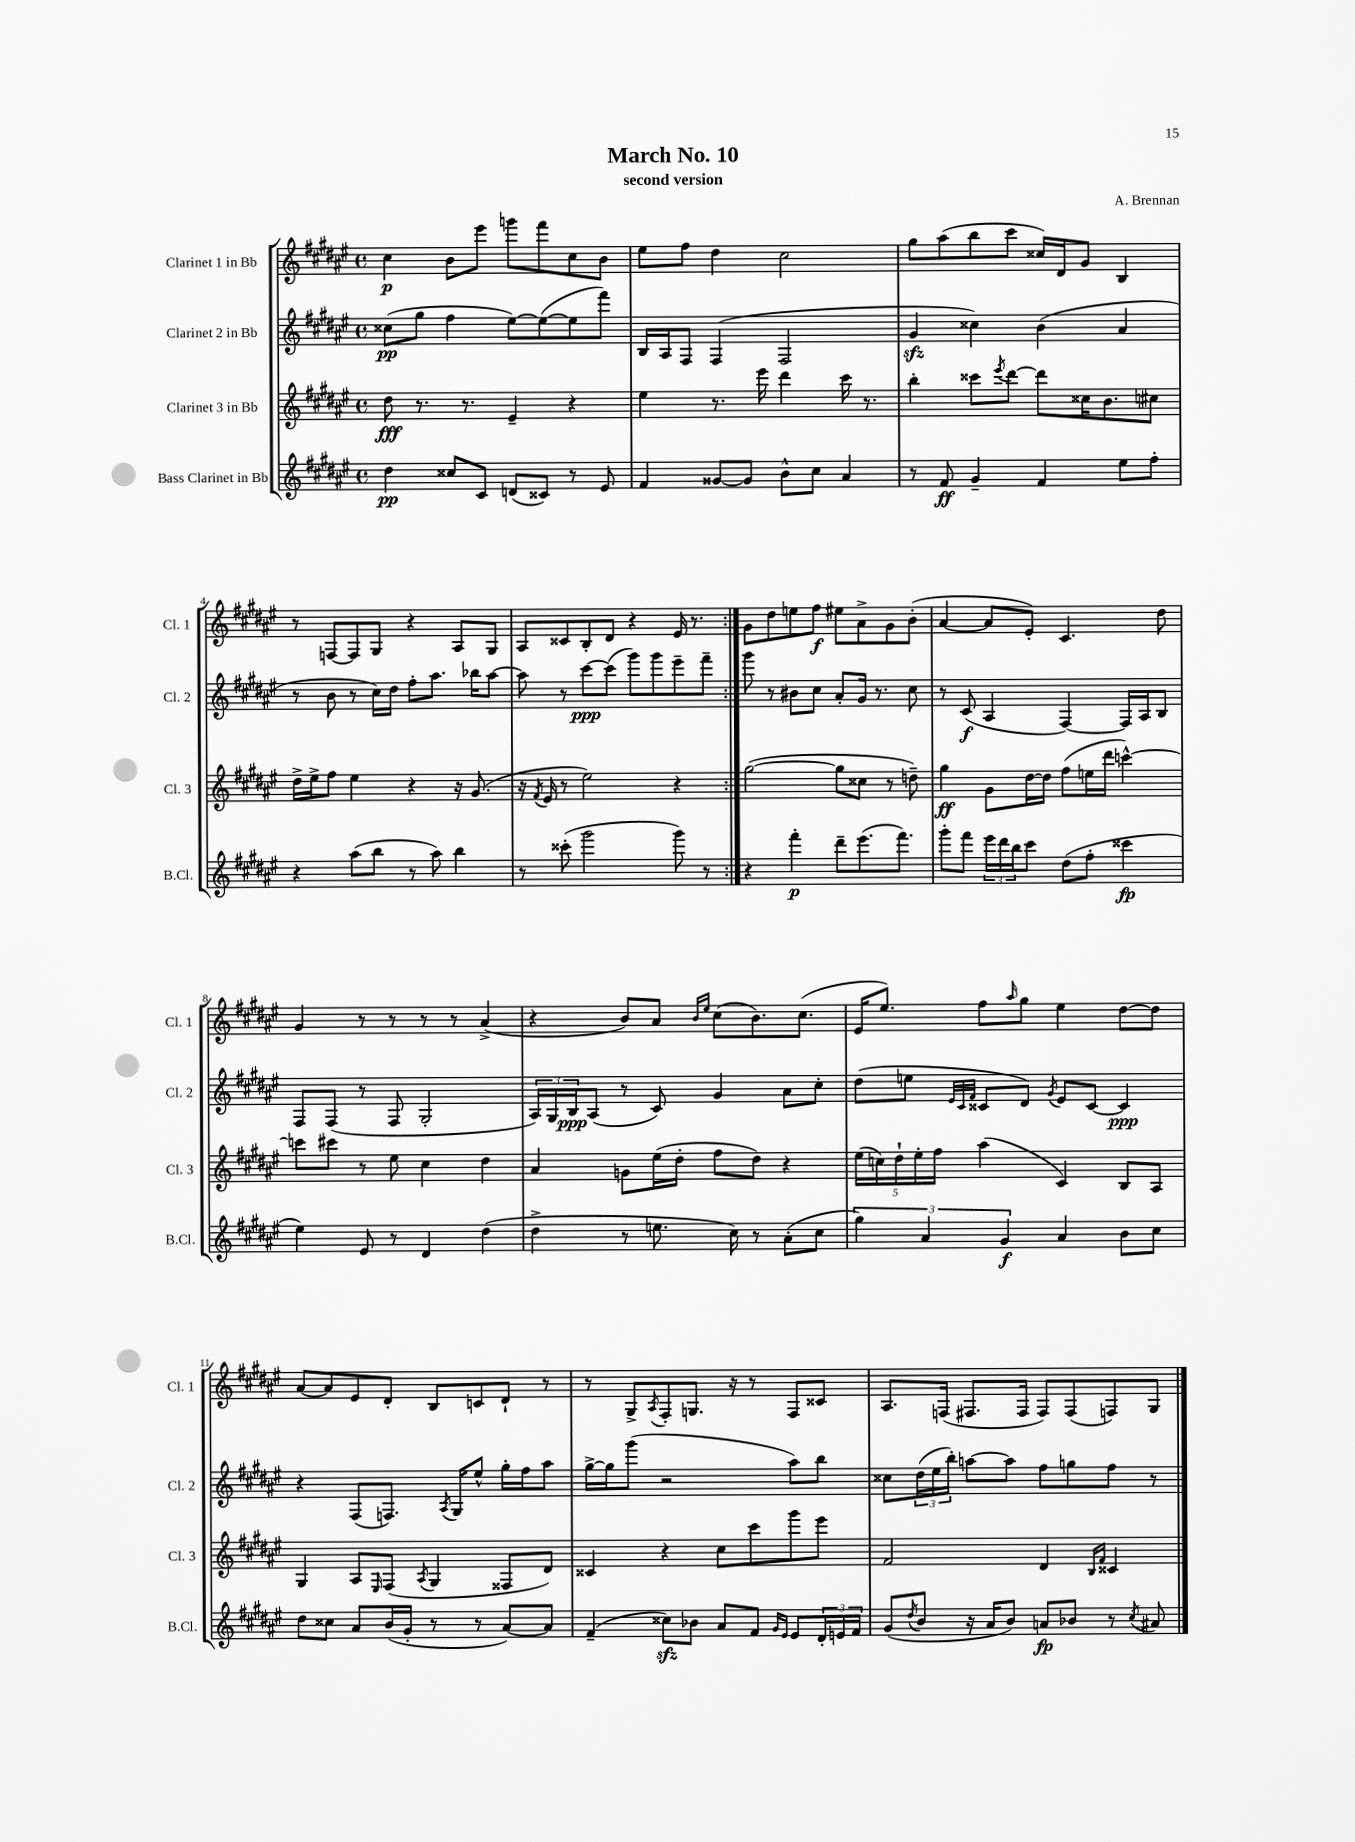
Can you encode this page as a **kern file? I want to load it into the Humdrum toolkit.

**kern	**dynam	**kern	**dynam	**kern	**dynam	**kern	**dynam
*part4	*part4	*part3	*part3	*part2	*part2	*part1	*part1
*staff4	*staff4	*staff3	*staff3	*staff2	*staff2	*staff1	*staff1
*I"Bass Clarinet in Bb	*	*I"Clarinet 3 in Bb	*	*I"Clarinet 2 in Bb	*	*I"Clarinet 1 in Bb	*
*I'B.Cl.	*	*I'Cl. 3	*	*I'Cl. 2	*	*I'Cl. 1	*
*clefG2	*	*clefG2	*	*clefG2	*	*clefG2	*
*k[f#c#g#d#a#e#]	*	*k[f#c#g#d#a#e#]	*	*k[f#c#g#d#a#e#]	*	*k[f#c#g#d#a#e#]	*
*M4/4	*	*M4/4	*	*M4/4	*	*M4/4	*
*met(c)	*	*met(c)	*	*met(c)	*	*met(c)	*
=1	=1	=1	=1	=1	=1	=1	=1
4dd#\	pp	8dd#\	fff	(8cc##X\L	pp	4cc#\	p
.	.	8.r	.	8gg#\J	.	.	.
8cc##X/L	.	.	.	4ff#\	.	8b\L	.
.	.	8.r	.	.	.	.	.
8c#/J	.	.	.	.	.	8eee#\J	.
(8dn/L	.	4e#~/	.	[8ee#\L)	.	8gggn\L	.
8c##X/J)	.	.	.	(8ee#\_	.	8fff#\	.
8r	.	4r	.	8ee#\]	.	8cc#\	.
8e#/	.	.	.	8fff#\J)	.	8b\J	.
=2	=2	=2	=2	=2	=2	=2	=2
4f#/	.	4ee#\	.	16B/LL	.	8ee#\L	.
.	.	.	.	16A#/J	.	.	.
.	.	.	.	8F#/J	.	8ff#\J	.
[8g##X/L	.	8.r	.	(4F#/	.	4dd#\	.
8g##/J]	.	.	.	.	.	.	.
.	.	16eee#\	.	.	.	.	.
8b^^\L	.	4ddd#\	.	2F#/	.	2cc#\	.
8cc#\J	.	.	.	.	.	.	.
4a#/	.	16ccc#\	.	.	.	.	.
.	.	8.r	.	.	.	.	.
=3	=3	=3	=3	=3	=3	=3	=3
8r	.	4bb'\	.	4g#zz/	.	8gg#\L	.
8f#/	ff	.	.	.	.	(8aa#\	.
4g#~/	.	8ccc##X\L	.	4cc##X\)	.	8bb\	.
.	.	8qeee#/	.	.	.	.	.
.	.	[8ddd#\J	.	.	.	8ccc#\J	.
4f#/	.	8ddd#\L]	.	(4b\	.	16cc##X/LL)	.
.	.	.	.	.	.	16d#/J	.
.	.	16cc##X\K	.	.	.	8g#/J	.
.	.	8.b\	.	.	.	.	.
8ee#\L	.	.	.	4a#/	.	4B/	.
8ff#'\J	.	8cc#X\J	.	.	.	.	.
!!LO:LB:g=z
=4	=4	=4	=4	=4	=4	=4	=4
4r	.	16dd#^\LL	.	8r	.	8r	.
.	.	16ee#^\J	.	.	.	.	.
.	.	8ff#\J	.	8b\	.	[8Fn/L	.
(8aa#\L	.	4ee#\	.	8r	.	8F/]	.
8bb\J	.	.	.	16cc#\LL)	.	8G#/J	.
.	.	.	.	16dd#\JJ	.	.	.
8r	.	4r	.	8ff#'\L	.	4r	.
8aa#\)	.	.	.	8.aa#\J	.	.	.
4bb\	.	16r	.	.	.	8A#/L	.
.	.	(8.g#/	.	16bb-X\KL	.	.	.
.	.	.	.	[8aa#\J	.	8G#/J	.
=5	=5	=5	=5	=5	=5	=5	=5
8r	.	16r	.	8aa#\]	.	8A#/L	.
.	.	8qf#/	.	.	.	.	.
.	.	16e#/	.	.	.	.	.
(8ccc##X'\	.	8r	.	8r	.	8c##X/	.
2ggg#\	.	2ee#\)	.	[8ccc#\L	ppp	8B'/	.
.	.	.	.	(8ccc#\J]	.	8d#/J	.
.	.	.	.	8ggg#\L)	.	4r	.
.	.	.	.	8ggg#\	.	.	.
8ggg#\)	.	4r	.	8eee#~\	.	16e#/	.
.	.	.	.	.	.	8.r	.
8r	.	.	.	8fff#~\J	.	.	.
=6:|!	=6:|!	=6:|!	=6:|!	=6:|!	=6:|!	=6:|!	=6:|!
4r	.	([2gg#\	.	8ggg#\	.	8g#\L	.
.	.	.	.	8r	.	8dd#\	.
4fff#'\	p	.	.	8b#X\L	.	8een\	.
.	.	.	.	8cc#\J	.	8ff#\J	f
8ddd#~\L	.	8gg#\L]	.	8a#'/L	.	8ee#X\L	.
(8.eee#\	.	8cc##X\J	.	16g#/Jk	.	8a#^\	.
.	.	.	.	8.r	.	.	.
.	.	8r	.	.	.	8g#\	.
8.fff#\J)	.	.	.	.	.	.	.
.	.	8ddn~\)	.	8cc#\	.	(8b'\J	.
=7	=7	=7	=7	=7	=7	=7	=7
8ggg#'\L	.	4gg#\	ff	8r	.	[4a#/	.
8fff#\J	.	.	.	(8c#/	f	.	.
24eee#\LL	.	8g#\L	.	4A#/	.	8a#/L]	.
24ddd#\	.	.	.	.	.	.	.
24bb\J	.	.	.	.	.	.	.
8ccc#\J	.	[16dd#\L	.	.	.	8e#'/J)	.
.	.	16dd#\JJ]	.	.	.	.	.
(8dd#\L	.	(8ff#\L	.	[4F#/)	.	4.c#/	.
8ff#'\J	.	16een\L	.	.	.	.	.
.	.	16ddd#\JJ	.	.	.	.	.
4ccc##X\	fp	[4cccn^^\)	.	16F#/LL]	.	.	.
.	.	.	.	16A#/J	.	.	.
.	.	.	.	8B/J	.	8dd#\	.
!!LO:LB:g=z
=8	=8	=8	=8	=8	=8	=8	=8
4ee#\)	.	8cccn\L]	.	8F#/L	.	4g#/	.
.	.	8ccc#X\J	.	(8F#/J	.	.	.
8e#/	.	8r	.	8r	.	8r	.
8r	.	8ee#\	.	8F#/	.	8r	.
4d#/	.	4cc#\	.	2G#'/	.	8r	.
.	.	.	.	.	.	8r	.
(4dd#\	.	4dd#\	.	.	.	(4a#^/	.
=9	=9	=9	=9	=9	=9	=9	=9
4dd#^\	.	4a#/	.	24A#/LL)	.	4r	.
.	.	.	.	24G#/	.	.	.
.	.	.	.	24B/J	ppp	.	.
.	.	.	.	(8A#/J	.	.	.
8r	.	8gn\L	.	8r	.	8b/L)	.
8.een\	.	(16ee#\L	.	8c#/)	.	8a#/J	.
.	.	16dd#'\JJ	.	.	.	.	.
.	.	.	.	.	.	16qqb/LL	.
.	.	.	.	.	.	16qqee#/JJ	.
.	.	8ff#\L	.	4g#/	.	(8cc#\L	.
16cc#\)	.	.	.	.	.	.	.
8r	.	8dd#\J)	.	.	.	8.b\)	.
(8a#'\L	.	4r	.	8a#\L	.	.	.
.	.	.	.	.	.	(8.cc#\J	.
8cc#\J	.	.	.	8cc#'\J	.	.	.
=10	=10	=10	=10	=10	=10	=10	=10
6gg#\)	.	(20ee#\LL	.	(8dd#\L	.	16e#/KL	.
.	.	20ccn\)	.	.	.	.	.
.	.	.	.	.	.	8.ee#/J)	.
.	.	20dd#`\	.	.	.	.	.
.	.	.	.	8een\J	.	.	.
.	.	20ee#'\	.	.	.	.	.
6a#/	.	.	.	.	.	.	.
.	.	20ff#\JJ	.	.	.	.	.
.	.	.	.	32qqe#/LLL	.	.	.
.	.	.	.	32qqc#/	.	.	.
.	.	.	.	32qqf#/JJJ	.	.	.
.	.	(4aa#\	.	8c##X/L	.	8ff#\L	.
6g#/	f	.	.	.	.	.	.
.	.	.	.	.	.	16qqaa#/	.
.	.	.	.	8d#/J)	.	8gg#\J	.
.	.	.	.	8qg#/	.	.	.
4a#/	.	4c#/)	.	8e#/L	.	4ee#\	.
.	.	.	.	[8c##/J	.	.	.
8b\L	.	8B/L	.	4c##/]	ppp	[8dd#\L	.
8cc#\J	.	8A#/J	.	.	.	8dd#\J]	.
!!LO:LB:g=z
=11	=11	=11	=11	=11	=11	=11	=11
8dd#\L	.	4G#/	.	4r	.	[8a#/L	.
8cc##X\J	.	.	.	.	.	8a#/]	.
8a#/L	.	8A#/L	.	(8F#/L	.	8e#/	.
.	.	16qqE#/	.	.	.	.	.
(16b/L	.	(8F#/J	.	8.Fn/J)	.	8d#'/J	.
16g#'/JJ	.	.	.	.	.	.	.
.	.	8qA#/	.	.	.	.	.
8r	.	4G#/	.	.	.	8B/L	.
.	.	.	.	8qA#/	.	.	.
.	.	.	.	16G#/KL	.	.	.
8r	.	.	.	8ee#^^/J	.	8cn/	.
[8a#/L)	.	8F##X/L	.	16gg#'\LL	.	8d#`/J	.
.	.	.	.	16ff#\J	.	.	.
8a#/J]	.	8d#/J)	.	8aa#\J	.	8r	.
=12	=12	=12	=12	=12	=12	=12	=12
(4f#~/	.	4c##X/	.	[16gg#^\LL	.	8r	.
.	.	.	.	16gg#\J]	.	.	.
.	.	.	.	(8ggg#\J	.	8G#^/L	.
.	.	.	.	.	.	8qA#/	.
8cc##Xzz\L)	.	4r	.	2r	.	8F#'/	.
8b-X\J	.	.	.	.	.	8.Gn/J	.
8a#/L	.	8cc#\L	.	.	.	.	.
.	.	.	.	.	.	16r	.
8f#/J	.	8ccc#\	.	.	.	8r	.
16qqg#/LL	.	.	.	.	.	.	.
16qqe#/JJ	.	.	.	.	.	.	.
8e#/L	.	8ggg#\	.	8aa#\L)	.	8F#/L	.
24d#'/L	.	8eee#\J	.	8bb\J	.	8c##X/J	.
24en/	.	.	.	.	.	.	.
24f#/JJ	.	.	.	.	.	.	.
=13	=13	=13	=13	=13	=13	=13	=13
(8g#/L	.	2f#/	.	8cc##X\L	.	8.A#/L	.
8qdd#/	.	.	.	.	.	.	.
8b/J	.	.	.	(24dd#\L	.	.	.
.	.	.	.	24ee#\	.	.	.
.	.	.	.	.	.	(16Fn/Jk	.
.	.	.	.	24bb'\JJ)	.	.	.
16r	.	.	.	[8aan\L	.	8.F#X/L	.
16a#/KL	.	.	.	.	.	.	.
8b/J)	.	.	.	8aa\J]	.	.	.
.	.	.	.	.	.	16F#/Jk	.
8an/L	fp	4d#/	.	8ff#\L	.	8F#/L)	.
8b-X/J	.	.	.	8ggn\	.	(8F#/	.
.	.	16qqB/LL	.	.	.	.	.
.	.	16qqf#/JJ	.	.	.	.	.
8r	.	4c##X/	.	8ff#\J	.	8Fn/)	.
8qcc#/	.	.	.	.	.	.	.
8a#X/	.	.	.	8r	.	8G#/J	.
==	==	==	==	==	==	==	==
*-	*-	*-	*-	*-	*-	*-	*-
